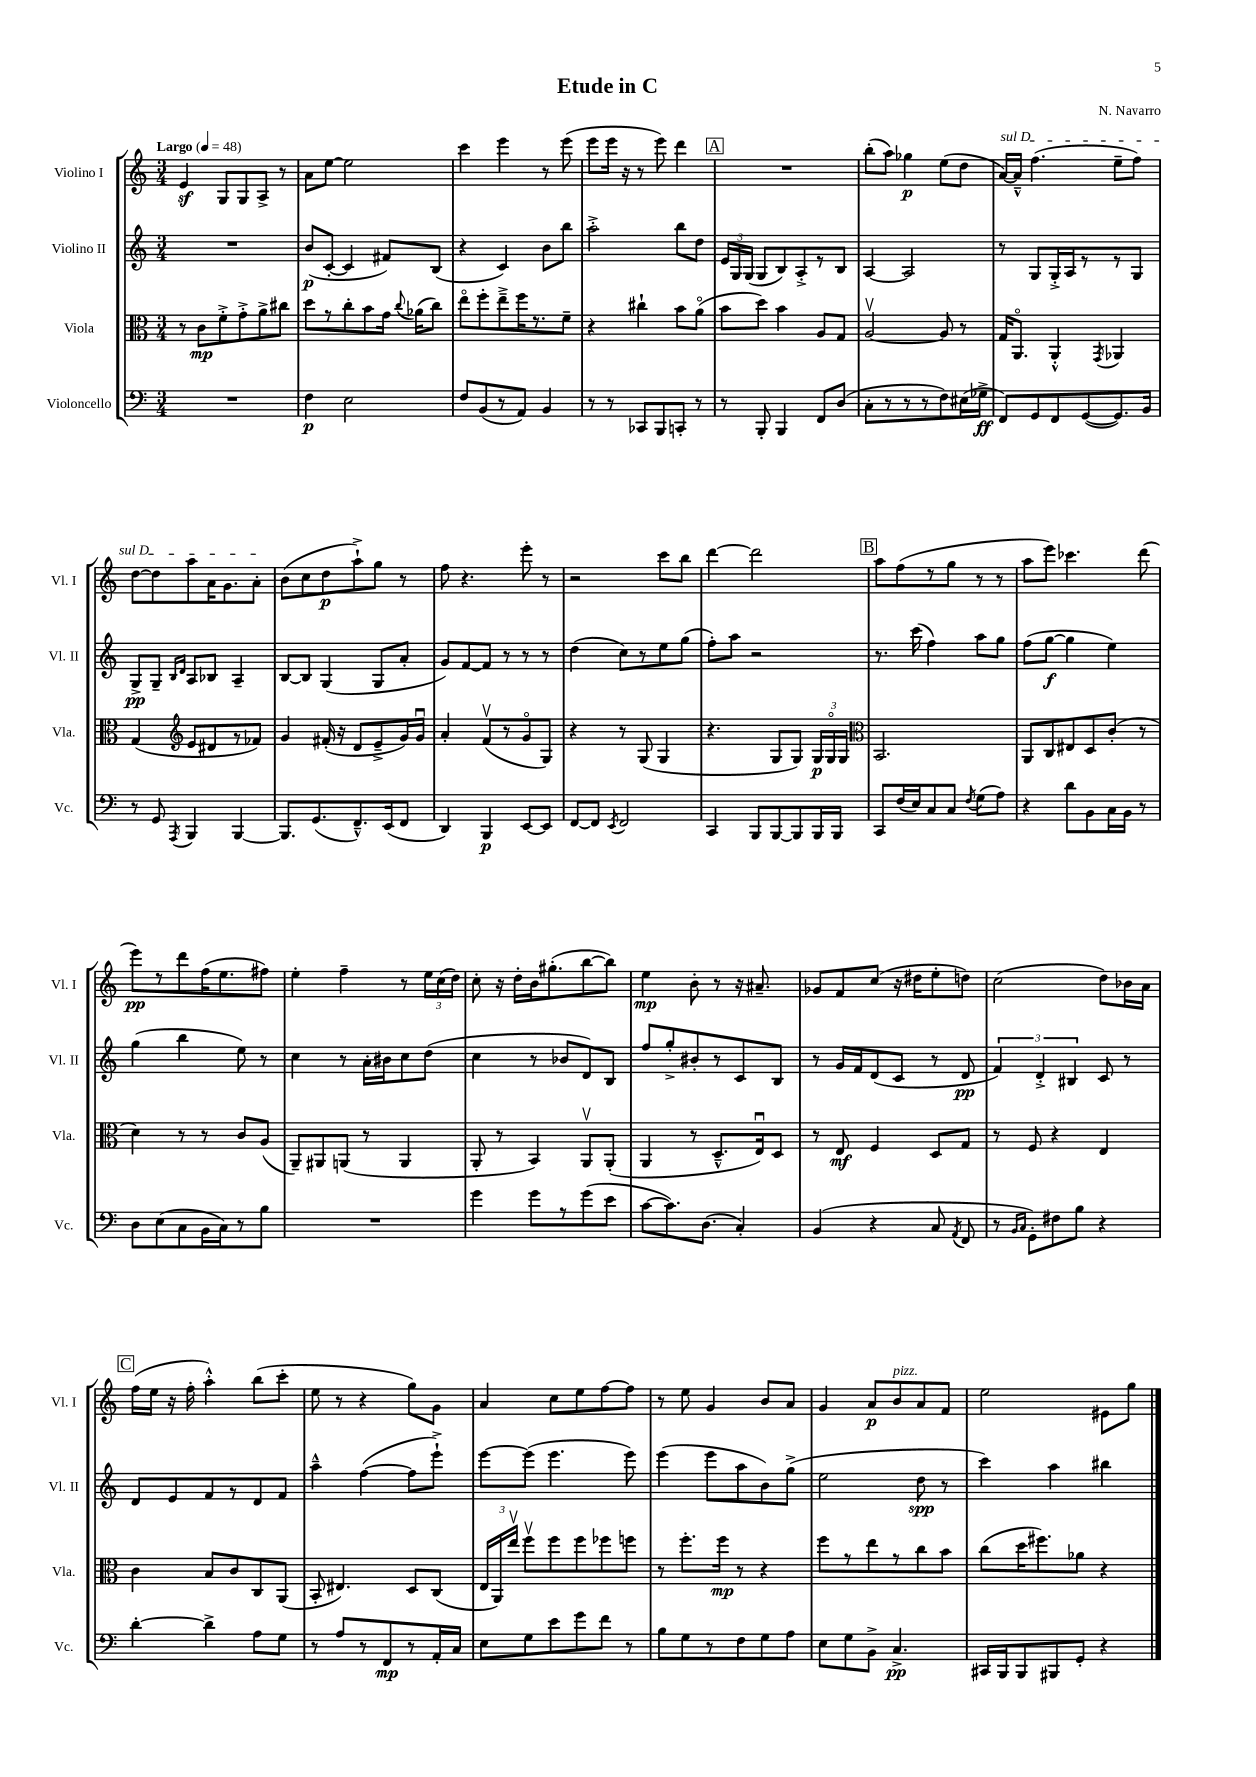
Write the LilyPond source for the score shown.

\header { title = "Etude in C" composer = "N. Navarro" }
<<
\new StaffGroup <<
\new Staff = "s0" \with { instrumentName = "Violino I" shortInstrumentName = "Vl. I" } {
    \clef treble \key c \major \numericTimeSignature \time 3/4 \tempo "Largo" 4 = 48
    \autoBeamOff e'4\sf g8[ g8 a8]-> r8 |
    a'8[ e''8]~ e''2 |
    c'''4 e'''4 r8 e'''8( |
    e'''8[ e'''16] r16 r8 e'''8) d'''4 |
    \mark \markup { \box "A" } R2. |
    b''8[-.( a''8]) ges''4\p e''8[( d''8] |
    \once \override TextSpanner.bound-details.left.text = \markup { \italic "sul D" } a'16[~\startTextSpan) a'16]---^ f''4.( e''8[-- f''8]) |
    d''8[~ d''8 a''8 a'16 g'8. a'8]-.\stopTextSpan |
    b'8[( c''8 d''8\p a''8-!->) g''8] r8 |
    f''8 r4. e'''8-. r8 |
    r2 c'''8[ b''8] |
    d'''4~ d'''2 |
    \mark \markup { \box "B" } a''8[ f''8( r8 g''8] r8 r8 |
    a''8[ e'''8]) ces'''4. d'''8( |
    e'''8[\pp) r8 d'''8 f''16( e''8. fis''8]) |
    e''4-. f''4-- r8 \tuplet 3/2 { e''16[ c''16( d''16]) } |
    c''8-. r16 d''16[-. b'16 gis''8.-.( b''8~ b''8]) |
    e''4\mp b'8-. r8 r16 ais'8.-- |
    ges'8[ f'8 c''8]( r16 dis''16[ e''8-. d''8]) |
    c''2( d''8[) bes'16 a'16] |
    \mark \markup { \box "C" } f''16[( e''16] r16 f''16-. a''4-.-^) b''8[( c'''8]-. |
    e''8 r8 r4 g''8[) g'8] |
    a'4 c''8[ e''8 f''8~ f''8] |
    r8 e''8 g'4 b'8[ a'8] |
    g'4 a'8[\p b'8^\markup { \italic "pizz." } a'8 f'8] |
    e''2 eis'8[ g''8] \bar "|." |
}
\new Staff = "s1" \with { instrumentName = "Violino II" shortInstrumentName = "Vl. II" } {
    \clef treble \key c \major \numericTimeSignature \time 3/4
    \autoBeamOff R2. |
    b'8[\p( c'8]~-. c'4 fis'8[) b8]( |
    r4 c'4) b'8[ b''8] |
    a''2-.-> b''8[ d''8] |
    \mark \markup { \box "A" } \tuplet 3/2 { e'16[ g16 g16]( } g8[ b8) a8-.-> r8 b8] |
    a4~ a2 |
    r8 g8[ g16-.-> a16 r8 r8 g8] |
    g8[->\pp g8]-- \grace { b16[ d'16] } a8[ bes8] a4-- |
    b8[~ b8] g4( g8[ a'8]-. |
    g'8[) f'8~ f'8] r8 r8 r8 |
    d''4( c''8[) r8 e''8 g''8]( |
    f''8[-.) a''8] r2 |
    \mark \markup { \box "B" } r8. c'''16( f''4) a''8[ g''8] |
    f''8[( g''8]~\f g''4 e''4) |
    g''4( b''4 e''8) r8 |
    c''4 r8 a'16[-. bis'16 c''8 d''8]( |
    c''4 r8 bes'8[ d'8) b8] |
    f''8[ g''8-.-> bis'8-. r8 c'8 b8] |
    r8 g'16[ f'16 d'8( c'8] r8 d'8\pp |
    \tuplet 3/2 { f'4) d'4-.-> bis4 } c'8 r8 |
    \mark \markup { \box "C" } d'8[ e'8 f'8 r8 d'8 f'8] |
    a''4---^ f''4~( f''8[ e'''8]-!->) |
    e'''8[~ e'''8]( e'''4. e'''8) |
    e'''4( e'''8[ a''8 b'8) g''8]->( |
    e''2 d''8\spp r8 |
    c'''4) a''4 bis''4 \bar "|." |
}
\new Staff = "s2" \with { instrumentName = "Viola" shortInstrumentName = "Vla." } {
    \clef alto \key c \major \numericTimeSignature \time 3/4
    \autoBeamOff r8 c'8[\mp f'8-.-> g'8-.-> a'8-> cis''8] |
    d''8[ r8 c''8-. b'8 g'16] \appoggiatura { c''8 } aes'16[( c''8]) |
    e''8[\flageolet f''8-. e''8---> f''16 r8. f'8]-- |
    r4 cis''4-! b'8[ a'8]\flageolet( |
    \mark \markup { \box "A" } b'8[ d''8]) b'4 a8[ g8] |
    a2~\upbow a8 r8 |
    g16[ a,8.]\flageolet a,4-.-^ \acciaccatura { g,8 } aes,4 |
    g4( \clef treble e'8[ dis'8 r8 fes'8]) |
    g'4 fis'16-.( r16 d'8[ e'8---> g'16) g'16]\downbow |
    a'4-. f'8[\upbow( r8 g'8\flageolet g8]) |
    r4 r8 g8( g4 |
    r4. g8[ g8]) \tuplet 3/2 { g16[\p g16\flageolet g16] } |
    \mark \markup { \box "B" } \clef alto b,2. |
    a,8[ c8 eis8 d8 c'8]-.( r8 |
    d'4) r8 r8 c'8[ a8]( |
    a,8[--) ais,8 a,8]( r8 a,4 |
    a,8-. r8 b,4) a,8[\upbow a,8]-.( |
    a,4 r8 d8.[---^ e16\downbow) d8] |
    r8 e8\mf f4 d8[ g8] |
    r8 f8 r4 e4 |
    \mark \markup { \box "C" } c'4 b8[ c'8 c8 a,8]( |
    b,8-. eis4.) d8[ c8]( |
    \tuplet 3/2 { e16[ a,16) e''16]\upbow } f''8[\upbow f''8 f''8 fes''8 f''8] |
    r8 f''8.[-. f''16]\mp r8 r4 |
    f''8[ r8 e''8 r8 c''8 b'8] |
    c''8[( d''16 fis''8.) aes'8] r4 \bar "|." |
}
\new Staff = "s3" \with { instrumentName = "Violoncello" shortInstrumentName = "Vc." } {
    \clef bass \key c \major \numericTimeSignature \time 3/4
    \autoBeamOff R2. |
    f4\p e2 |
    f8[ b,8( r8 a,8]) b,4 |
    r8 r8 ces,8[ b,,8 c,8]-. r8 |
    \mark \markup { \box "A" } r8 b,,8-. b,,4 f,8[ d8]( |
    c8[-. r8 r8 r8 f8) eis16( ges16]->\ff |
    f,8[) g,8 f,8 g,8~( g,8.) b,16] |
    r8 g,8 \acciaccatura { a,,8 } b,,4 b,,4~ |
    b,,8.[ g,8.( f,8.---^) e,16( f,8] |
    d,4) b,,4\p e,8[~ e,8] |
    f,8[~ f,8] \acciaccatura { e,8 } f,2 |
    c,4 b,,8[ b,,8~ b,,8 b,,16 b,,16] |
    \mark \markup { \box "B" } c,8[ f16( e16) c8 c8] \acciaccatura { f8 } g8[( a8]) |
    r4 d'8[ b,8 c16 b,16] r8 |
    d8[ e8( c8 b,16 c16) r8 b8] |
    R2. |
    g'4 g'8[ r8 g'8( e'8] |
    c'8[~ c'8.) d8.]( c4-.) |
    b,4( r4 c8 \acciaccatura { a,8 } f,8 |
    r8 \grace { b,16[ c16] } g,8[-.) fis8 b8] r4 |
    \mark \markup { \box "C" } d'4~-. d'4-> a8[ g8] |
    r8 a8[ r8 f,8\mp r8 a,16-. c16] |
    e8[ g8 e'8 g'8 f'8] r8 |
    b8[ g8 r8 f8 g8 a8] |
    e8[ g8 b,8]-> c4.->\pp |
    cis,16[ b,,16 b,,8 bis,,8 g,8]-. r4 \bar "|." |
}
>>
>>
\layout { \context { \Score \remove "Bar_number_engraver" } }
